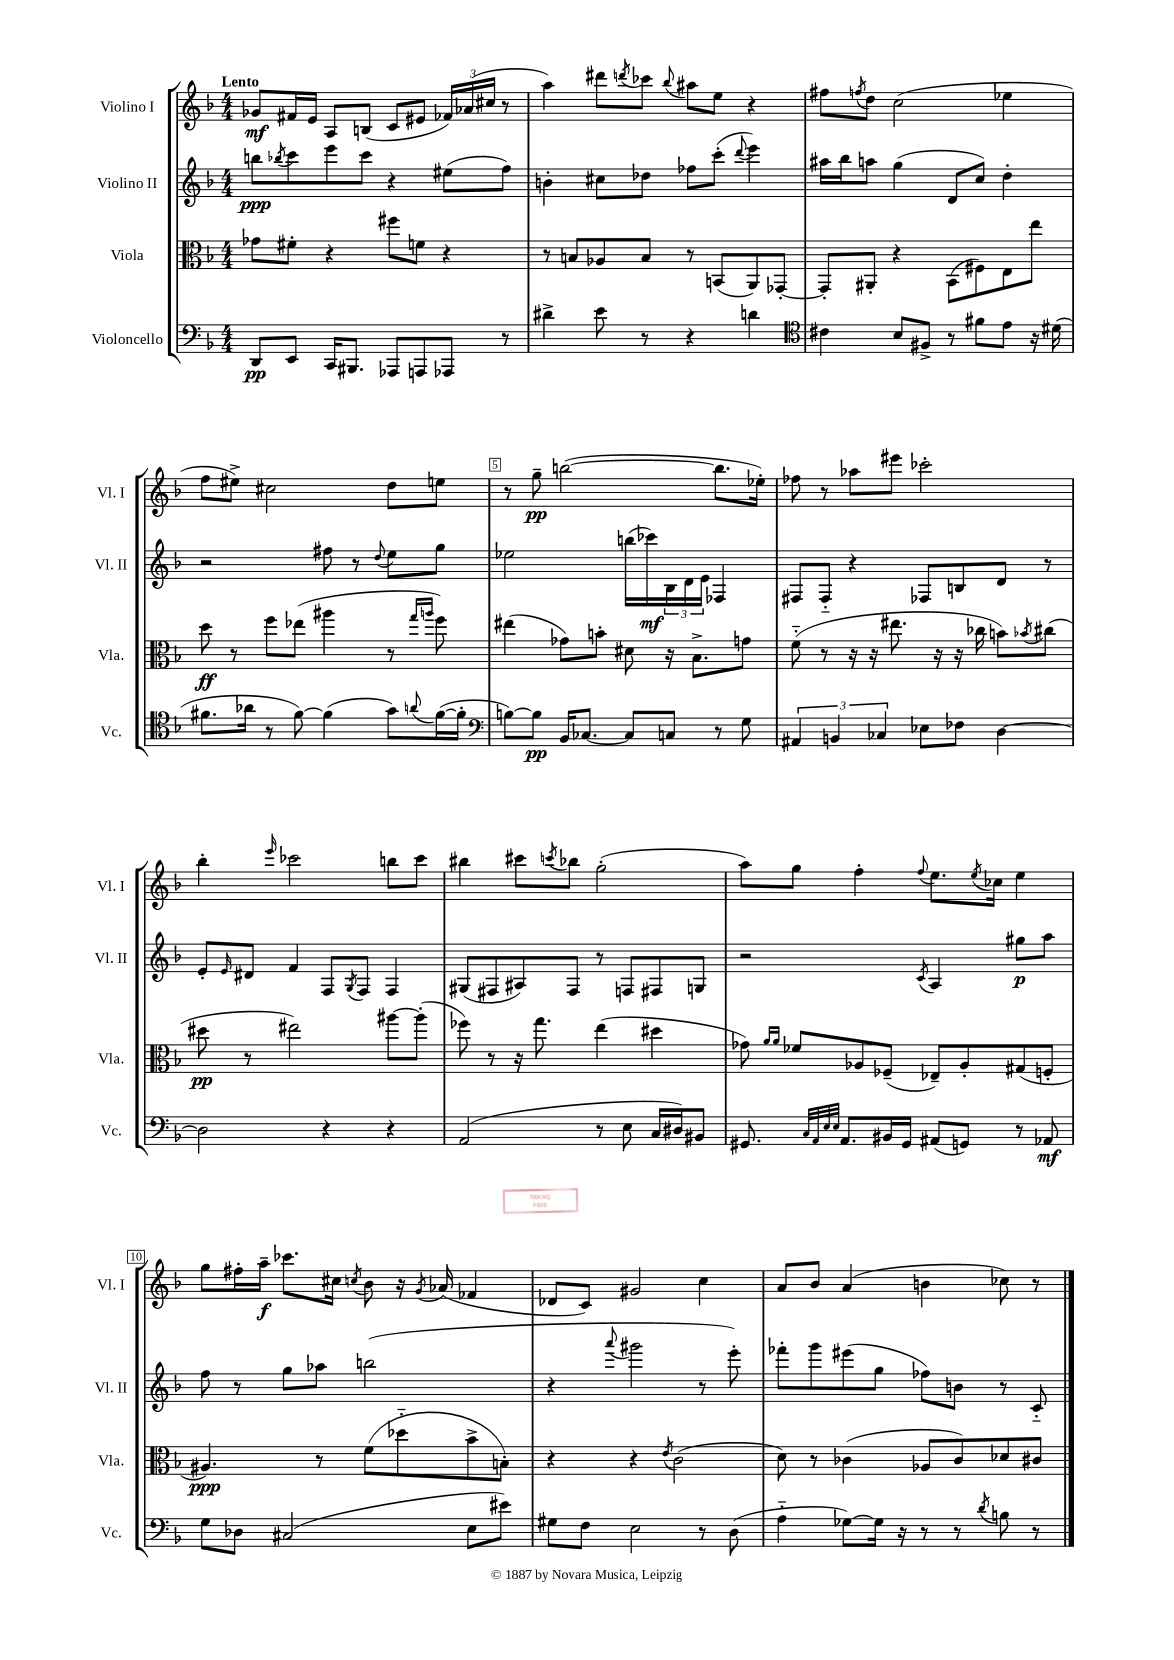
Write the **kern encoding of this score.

**kern	**kern	**kern	**kern
*staff4	*staff3	*staff2	*staff1
*clefF4	*clefC3	*clefG2	*clefG2
*k[b-]	*k[b-]	*k[b-]	*k[b-]
*M4/4	*M4/4	*M4/4	*M4/4
8DD	8g-	8bb	8g-
.	.	8qbb-	.
8EE	8f#'	8ccc	16f#
.	.	.	16e
16CC	4r	8eee	8A
8.BBB#	.	.	.
.	.	8ccc	(8B
8AAA-	8ff#	4r	8c
8AAA	8f	.	8e#
8AAA-	4r	(8ee#	24f-)
.	.	.	(24a-
.	.	.	24cc#
8r	.	8ff)	8r
=	=	=	=
4d#^	8r	4b'	4aa)
.	8B	.	.
8e	8A-	8cc#	8ddd#
.	.	.	8qddd
8r	8B	8dd-	8ccc-
.	.	.	8qqbb-
4r	8r	8ff-	8aa#
.	(8BB	(8ccc'	8ee
.	.	8qqddd	.
4d	8AA)	4eee)	4r
.	[8GG-'	.	.
=	=	=	=
*clefC4	*	*	*
4c#	8GG-']	16aa#	8ff#
.	.	16bb-	.
.	.	.	8qff
.	8AA#'	8aa	8dd
8B-	4r	(4gg	(2cc
8F#^	.	.	.
8r	(8BB-	8d	.
8f#	8F#)	8cc)	.
8e	8E	4dd'	4ee-
16r	8ee	.	.
(16d#	.	.	.
=	=	=	=
8.f#	8dd	2r	8ff
.	8r	.	8ee#^)
16a-	.	.	.
8r	8ff	.	2cc#
[8f#)	(8ee-	.	.
(4f#]	4aa#	8ff#	.
.	.	8r	.
.	.	8qqdd	.
8g)	8r	8ee	8dd
.	16qqgg	.	.
8qqa	16qqaa	.	.
([16f#	8ff)	8gg	8ee
16f#']	.	.	.
=	=	=	=
*clefF4	*	*	*
[8B)	(4ee#	2ee-	8r
8B]	.	.	8gg~
16BB-	8g-)	.	([2bb
[8.C-	.	.	.
.	8b'	.	.
8C-]	8d#	(16bb	.
.	.	16ccc-)	.
8C	16r	24B-	.
.	.	24d	.
.	8.B-^	.	.
.	.	24e	.
8r	.	4F-	8.bb]
8G	8g	.	.
.	.	.	16ee-')
=	=	=	=
6AA#	(8f'~	8F#	8ff-
.	8r	8F#'~	8r
6BB	.	.	.
.	16r	4r	8aa-
.	16r	.	.
6C-	.	.	.
.	8.ee#	.	8eee#
8E-	.	8F-	2ccc-'
.	16r	.	.
8F-	16r	8B	.
.	16cc-	.	.
[4D	8b)	8d	.
.	8qb-	.	.
.	(8cc#	8r	.
=	=	=	=
2D]	8dd#	8e'	4bb-'
.	.	16qqe	.
.	8r	8d#	.
.	.	.	16qqeee
.	2ee#)	4f	2ccc-
4r	.	8F	.
.	.	8qG	.
.	.	8F	.
4r	[8aa#	4F	8bb
.	(8aa#']	.	8ccc-
=	=	=	=
(2AA	8ff-)	(8G#	4bb#
.	8r	8F#	.
.	16r	8A#)	8ccc#
.	8.gg	.	.
.	.	.	8qccc
.	.	8F#	8bb-
8r	(4ee	8r	(2gg'
8E	.	8F	.
16C	4dd#	8F#	.
16D#)	.	.	.
8BB#	.	8G	.
=	=	=	=
8.GG#	8g-)	2r	8aa)
.	16qqa	.	.
.	16qqa	.	.
.	8f-	.	8gg
32qqC	.	.	.
32qqAA	.	.	.
32qqE	.	.	.
32qqE	.	.	.
8.AA	.	.	.
.	8A-	.	4ff'
16BB#	(8F-~	.	.
16GG#	.	.	.
.	.	8qc	8qqff
(8AA#	8E-~)	4A	8.ee
8GG)	8A-'	.	.
.	.	.	8qee
.	.	.	16cc-
8r	(8G#	8gg#	4ee
8AA-	8F'	8aa	.
=	=	=	=
8G	4.A#)	8ff	8gg
8D-	.	8r	16ff#'
.	.	.	16aa~
(2C#	.	8gg	8.ccc-
.	8r	8aa-	.
.	.	.	16cc#
.	.	.	8qcc
.	(8f	(2bb	8b-
.	8dd-'~	.	16r
.	.	.	8qg
.	.	.	(16a-
8E	8b-^	.	4f-
8e#)	8B')	.	.
=	=	=	=
8G#	4r	4r	8d-
8F	.	.	8c)
.	.	8qqaaa	.
2E	4r	2ggg#	2g#
.	8qe	.	.
.	(2c	.	.
8r	.	8r	4cc
(8D	.	8eee')	.
=	=	=	=
4A'~	8d)	8fff-'	8a
.	8r	8ggg	8b-
[8G-)	(4c-	(8eee#	(4a
16G-]	.	8gg	.
16r	.	.	.
8r	8A-	8ff-)	4b
8r	8c-)	8b	.
8qd	.	.	.
8B	8d-	8r	8cc-)
8r	8c#	8c'~	8r
==	==	==	==
*-	*-	*-	*-
